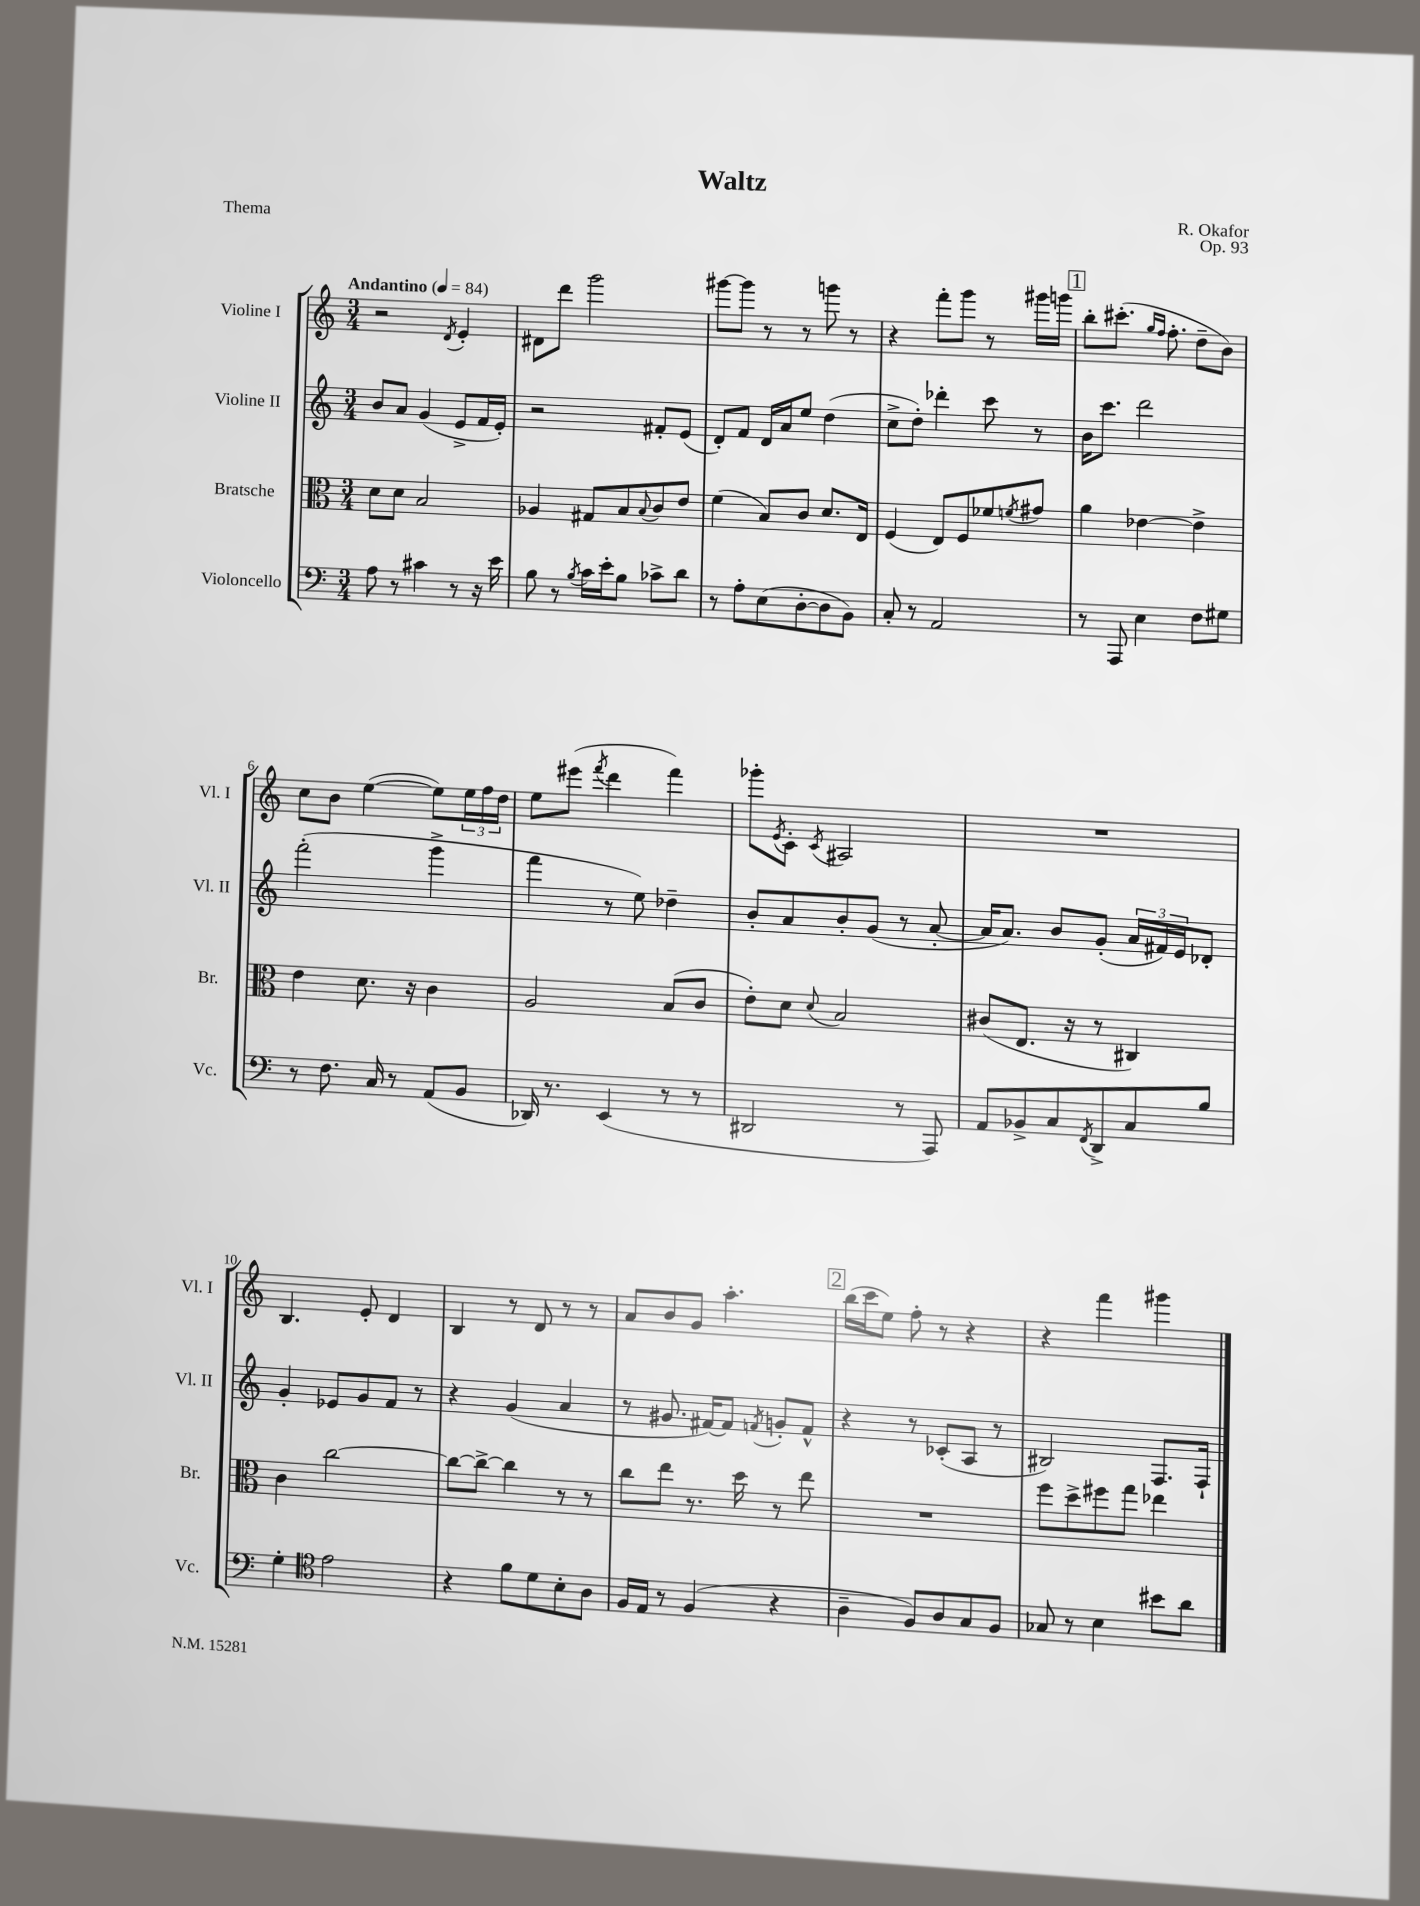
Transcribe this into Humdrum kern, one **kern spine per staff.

**kern	**kern	**kern	**kern
*part4	*part3	*part2	*part1
*staff4	*staff3	*staff2	*staff1
*I"Violoncello	*I"Bratsche	*I"Violine II	*I"Violine I
*I'Vc.	*I'Br.	*I'Vl. II	*I'Vl. I
*clefF4	*clefC3	*clefG2	*clefG2
*k[]	*k[]	*k[]	*k[]
*M3/4	*M3/4	*M3/4	*M3/4
*MM84	*MM84	*MM84	*MM84
=1	=1	=1	=1
!	!	!	!LO:TX:a:B:t=Andantino
8A\	8d\L	8b/L	2r
8r	8d\J	8a/J	.
4c#X\	2B/	(4g/	.
.	.	.	8qd/
8r	.	8e^/L	4e'/
16r	.	16f/L	.
16e\	.	16e'/JJ)	.
=2	=2	=2	=2
8B\	4A-X/	2r	8d#X\L
8r	.	.	8ddd\J
8qB/	.	.	.
16c\LL	8G#X/L	.	2ggg\
16e'\J	.	.	.
8B\J	8B/	.	.
.	8qqB/	.	.
8c-X^\L	8c/	8f#X'/L	.
8d\J	8e/J	(8e/J	.
=3	=3	=3	=3
8r	(4f\	8d'/L)	[8ggg#X\L
8A'\L	.	8f/J	8ggg#\J]
(8E\	8B/L)	16d/LL	8r
.	.	16a/J	.
[8D'\	8c/J	8ee/J	8r
8D\]	8.d/L	(4dd\	8gggn\
8BB\J)	.	.	8r
.	16E/Jk	.	.
=4	=4	=4	=4
8C'/	(4F/	8cc^\L	4r
8r	.	8dd'\J)	.
2AA/	8E/L)	4ddd-X'\	8fff'\L
.	8F/	.	8ggg\J
.	8f-X/	8ccc\	8r
.	8qfn/	.	.
.	8g#X/J	8r	16ggg#X\LL
.	.	.	16gggn\JJ
!!LO:REH:place=s1:t=1
=5	=5	=5	=5
8r	4a\	16b\KL	8bb'\L
.	.	8.ccc\J	.
8AAA/	.	.	(8.ccc#X'\J
4E\	[4e-X\	2ddd\	.
.	.	.	16qqgg/LL
.	.	.	16qqff/JJ
.	.	.	8.ff'\
8F\L	4e-^\]	.	8dd~\L
8G#X\J	.	.	8b\J)
!!LO:LB:g=z
=6	=6	=6	=6
8r	4e\	(2fff'\	8cc\L
8.F\	.	.	8b\J
.	8.d\	.	([4ee\
16C/	.	.	.
8r	.	.	.
.	16r	.	.
(8AA/L	4c\	4ggg^\	8ee\L])
8BB/J	.	.	24ee\L
.	.	.	24ff\
.	.	.	24dd\JJ
=7	=7	=7	=7
16DD-X/)	2A/	4fff\	8ee\L
8.r	.	.	.
.	.	.	(8eee#X\J
.	.	.	8qfff/
(4EE/	.	8r	4ddd\
.	.	8ee\)	.
8r	(8B/L	4dd-X~\	4fff\)
8r	8c/J	.	.
=8	=8	=8	=8
2DD#X/	8e'\L)	8b'/L	8ggg-X'\L
.	.	.	8qe/
.	8d\J	8a/	8c'\J
.	8qqd/	.	8qc/
.	2B/	8b'/	2A#X/
.	.	(8g/J	.
8r	.	8r	.
8AAA/)	.	[8a'/	.
=9	=9	=9	=9
8AA/L	(8c#X/L	16a/KL]	2.r
.	.	8.a/J)	.
8BB-X^/	8.E/J	.	.
8C/	.	8b/L	.
.	16r	.	.
8qFF/	.	.	.
8DD^/	8r	(8g'/J	.
8C/	4C#X/)	24a/LL	.
.	.	24f#X/)	.
.	.	24e/J	.
8B/J	.	8d-X'/J	.
!!LO:LB:g=z
=10	=10	=10	=10
4G'\	4c\	4g'/	4.B/
*clefC4	*	*	*
2e\	[2cc\	8e-X/L	.
.	.	8g/	8e'/
.	.	8f/J	4d/
.	.	8r	.
=11	=11	=11	=11
4r	8cc\L_	4r	4B/
.	8cc^\J_	.	.
8f\L	4cc\]	(4g/	8r
8d\	.	.	8d/
8B'\	8r	4a/	8r
8A\J	8r	.	8r
=12	=12	=12	=12
16F/LL	8cc\L	8r	8a/L
16E/JJ	.	.	.
8r	8ee\J	8.g#X/	8b/
(4F/	8.r	.	8g/J
.	.	[16f#X/KL)	.
.	.	8f#/J]	4.aa'\
.	16dd\	.	.
.	.	8qfn/	.
4r	8r	8gn'/L	.
.	8ee\	8f^^/J	.
!!LO:REH:place=s1:t=2
=13	=13	=13	=13
4A~\	2.r	4r	(16bb\LL
.	.	.	16ccc\J
.	.	.	8ee\J)
8F/L)	.	8r	8ff'\
8A/	.	(8c-X'/L	8r
8G/	.	8A/J	4r
8F/J	.	8r	.
=14	=14	=14	=14
8G-X/	8ff\L	2B#X/)	4r
8r	8dd^\	.	.
4B\	8ff#X\	.	4fff\
.	8gg\J	.	.
8b#X\L	4ee-X\	8.F/L	4ggg#X\
8a\J	.	.	.
.	.	16F`/Jk	.
==	==	==	==
*-	*-	*-	*-
